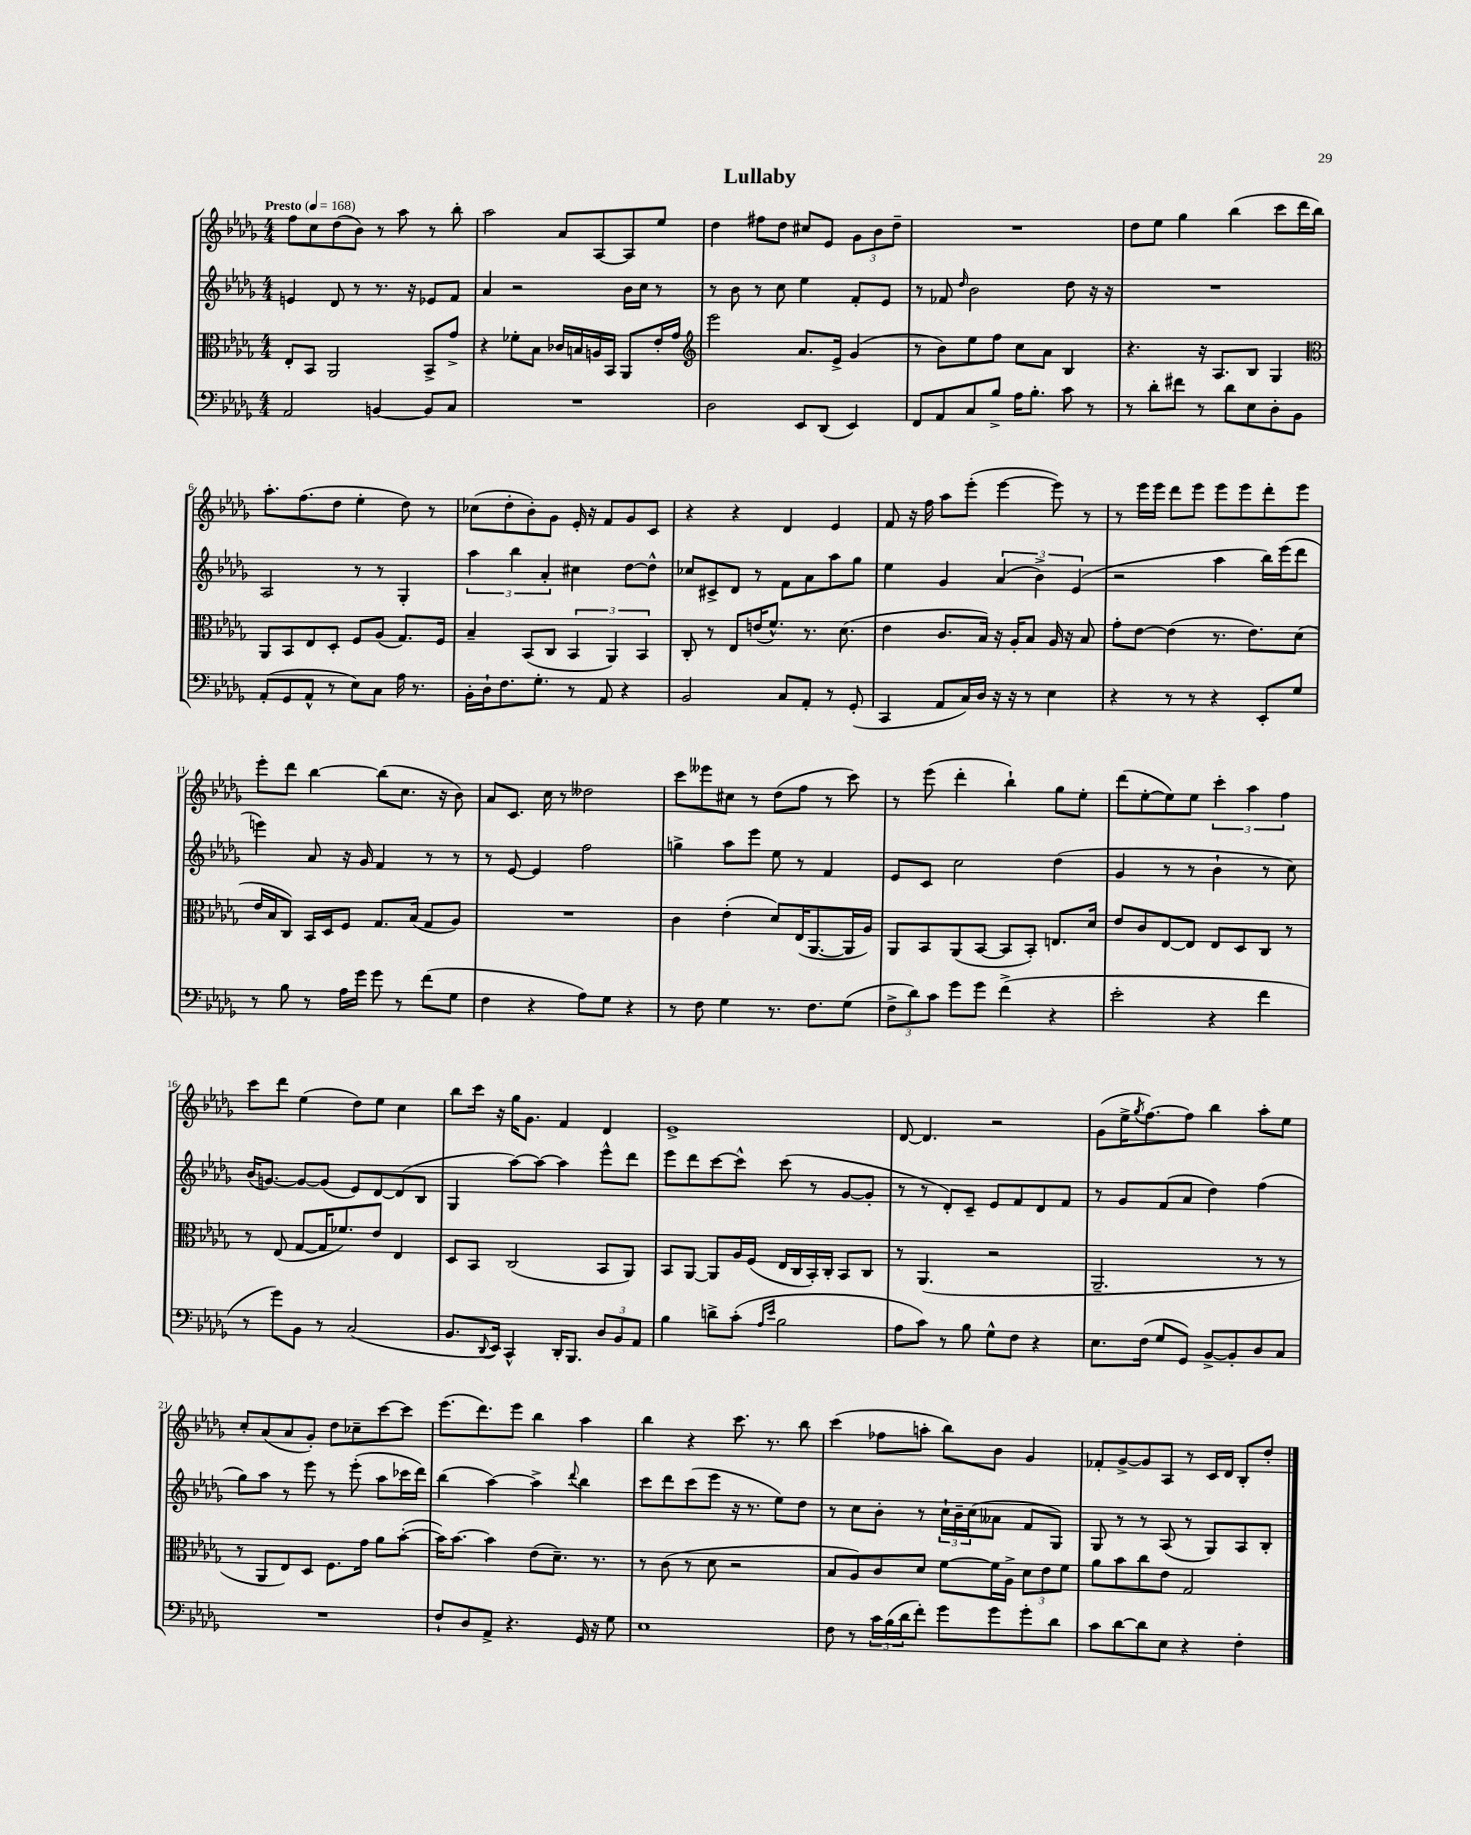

**kern	**kern	**kern	**kern
*part4	*part3	*part2	*part1
*staff4	*staff3	*staff2	*staff1
*clefF4	*clefC3	*clefG2	*clefG2
*k[b-e-a-d-g-]	*k[b-e-a-d-g-]	*k[b-e-a-d-g-]	*k[b-e-a-d-g-]
*M4/4	*M4/4	*M4/4	*M4/4
*MM168	*MM168	*MM168	*MM168
=1	=1	=1	=1
!	!	!	!LO:TX:a:B:t=Presto
2AA-/	8E-'/L	4en/	8ff\L
.	8BB-/J	.	8cc\
.	2AA-/	8d-/	(8dd-\
.	.	8r	8b-\J)
[4BBn/	.	8.r	8r
.	.	.	8aa-\
.	.	16r	.
8BB/L]	8BB-^/L	8e-X/L	8r
8C/J	8g-^/J	8f/J	8bb-'\
=2	=2	=2	=2
1r	4r	4a-/	2aa-\
.	8f-X'\L	2r	.
.	8B-\J	.	.
.	16c-X/LL	.	8a-/L
.	16Bn/	.	.
.	16An/	.	[8A-/
.	16BB-/JJ	.	.
.	8AA-/L	16b-\LL	8A-/]
.	.	16cc\JJ	.
.	16e-'/L	8r	8ee-/J
.	16g-/JJ	.	.
=3	=3	=3	=3
*	*clefG2	*	*
2D-\	2eee-\	8r	4dd-\
.	.	8b-\	.
.	.	8r	8ff#X\L
.	.	8cc\	8dd-\J
8EE-/L	8.a-/L	4ee-\	8cc#X/L
(8DD-/J	.	.	8e-/J
.	16e-^/Jk	.	.
4EE-/)	(4g-/	8f'/L	12g-\L
.	.	.	12b-\
.	.	8e-/J	.
.	.	.	12dd-~\J
=4	=4	=4	=4
8FF/L	8r	8r	1r
8AA-/	8b-\L)	8f-X/	.
.	.	16qqdd-/	.
8C/	8ee-\	2b-\	.
8B-^/J	8ff\J	.	.
16A-\KL	8cc\L	.	.
8.B-'\J	.	.	.
.	8a-\J	.	.
8c\	4B-/	8dd-\	.
8r	.	16r	.
.	.	16r	.
=5	=5	=5	=5
8r	4.r	1r	8dd-\L
8d-'\L	.	.	8ee-\J
8f#X\J	.	.	4gg-\
8r	16r	.	.
.	8.A-/L	.	.
8d-\L	.	.	(4bb-\
8E-\	8B-/J	.	.
8D-'\	4G-/	.	8ccc\L
8BB-\J	.	.	16ddd-\L
.	.	.	16bb-\JJ)
!!LO:LB:g=z
=6	=6	=6	=6
*	*clefC3	*	*
(8AA-'/L	8AA-/L	2A-/	8.aa-'\L
8GG-/	8BB-/	.	.
.	.	.	(8.ff\
8AA-^^/J	8E-/	.	.
8r	8D-'/J	.	8dd-\J
8E-\L)	8F/L	8r	4ee-'\
8C\J	(8A-/J	8r	.
16A-\	8.G-/L)	4G-'/	8dd-\)
8.r	.	.	.
.	.	.	8r
.	16F/Jk	.	.
=7	=7	=7	=7
16BB-'\LL	4B-~/	6aa-\	(8cc-X\L
16D-`\J	.	.	.
8.F\	.	.	8dd-'\
.	.	6bb-\	.
.	(8BB-/L	.	8b-'\)
8.G-'\J	.	.	.
.	.	6a-'/	.
.	8C/J	.	8g-\J
8r	6BB-/	4cc#X\	16e-'/
.	.	.	16r
8AA-/	.	.	8f/L
.	6AA-/)	.	.
4r	.	[8dd-\L	8g-/
.	6BB-/	.	.
.	.	8dd-^^\J]	8c/J
=8	=8	=8	=8
2BB-/	8C'/	8cc-X/L	4r
.	8r	8c#X^/	.
.	8E-/L	8d-/J	4r
.	(16en/K	8r	.
.	8.f^^/J)	.	.
8C/L	.	8f\L	4d-/
8AA-'/J	8.r	8a-\	.
8r	.	8aa-\	4e-/
.	(8.d-\	.	.
(8GG-'/	.	8gg-\J	.
=9	=9	=9	=9
4CC/	4e-\	4ee-\	8f/
.	.	.	16r
.	.	.	16ff\
8AA-/L	8.c/L	4g-/	8aa-\L
16C/L)	.	.	(8eee-'\J
16D-/JJ	16B-/Jk)	.	.
16r	16r	(6a-/	[4eee-\
16r	16A-'/KL	.	.
8r	8B-/J	.	.
.	.	6b-^\)	.
4E-\	16A-/	.	8eee-\])
.	16r	.	.
.	.	(6e-/	.
.	8B-/	.	8r
=10	=10	=10	=10
4r	8g-'\L	2r	8r
.	[8e-\J	.	16eee-\LL
.	.	.	16eee-\JJ
8r	(4e-\]	.	8ddd-\L
8r	.	.	8eee-\J
4r	8.r	4aa-\	8eee-\L
.	.	.	8eee-\
.	8.e-\L)	.	.
8EE-'/L	.	16bb-\LL)	8ddd-'\
.	.	(16eee-\J	.
8G-/J	(8d-\J	8ddd-\J	8eee-\J
!!LO:LB:g=z
=11	=11	=11	=11
8r	16e-/LL	4eeen\)	8eee-'\L
.	16B-/J	.	.
8B-\	8C/J)	.	8ddd-\J
8r	16BB-/LL	8a-/	[4bb-\
.	16D-/J	.	.
16A-\LL	8F/J	16r	.
16g-\JJ	.	16g-/	.
8g-\	8.G-/L	4f/	(8bb-\L]
8r	.	.	8.cc\J
.	(16B-/Jk	.	.
(8f\L	8G-/L	8r	.
.	.	.	16r
8G-\J	8A-/J)	8r	8b-\)
=12	=12	=12	=12
4F\	1r	8r	8a-/L
.	.	[8e-/	8.c/J
4r	.	4e-/]	.
.	.	.	16cc\
.	.	.	8r
8A-\L)	.	2ff\	2dd--X\
8G-\J	.	.	.
4r	.	.	.
=13	=13	=13	=13
8r	4c\	4ggn^\	8ccc\L
8F\	.	.	8eee--X\
4G-\	(4e-'\	8aa-\L	8cc#X\J
.	.	8eee-\J	8r
8.r	8d-/L)	8ee-\	(8dd-\L
.	(16E-/K	8r	8ff\J
8.F\L	[8.AA-/	.	.
.	.	4f/	8r
(8G-\J	16AA-/L]	.	8ccc\)
.	16A-/JJ)	.	.
=14	=14	=14	=14
12F^\L	8AA-/L	8e-/L	8r
12d-\)	.	.	.
.	8BB-/	8c/J	(8eee-\
12c\J	.	.	.
8g-\L	(8AA-/	2cc\	4ddd-'\
8g-\J	[8BB-/J	.	.
(4f^\	8BB-/L]	.	4bb-`\)
.	8BB-'/J)	.	.
4r	8.En/L	(4dd-\	8gg-\L
.	.	.	8ee-'\J
.	16d-/Jk	.	.
=15	=15	=15	=15
2e-'\	8e-/L	4g-/	(8ddd-\L
.	8c/	.	[8ee-'\
.	[8E-/	8r	8ee-\])
.	8E-/J]	8r	8ee-\J
4r	8E-/L	4b-`\	6ccc'\
.	8D-/	.	.
.	.	.	6aa-\
4f\	8C/J	8r	.
.	.	.	6ff\
.	8r	8cc\)	.
!!LO:LB:g=z
=16	=16	=16	=16
8r	8r	(16b-/KL	8ccc\L
.	.	[8.gn/J)	.
8g-\L)	(8E-/	.	8ddd-\J
8BB-\J	[8G-/L	8g/L_	(4ee-\
8r	16G-/K]	(8g/J]	.
.	8.f-X/)	.	.
(2C/	.	8e-/L)	8dd-\L)
.	8e-/J	[8d-/	8ee-\J
.	4E-/	(8d-/]	4cc\
.	.	8B-/J	.
=17	=17	=17	=17
8.BB-/L	8D-/L	4G-/	8bb-\L
.	8BB-/J	.	16ccc\Jk
8qqDD-/	.	.	.
16EE-/Jk)	.	.	16r
4CC^^/	(2C/	[8aa-\L)	16gg-\KL
.	.	.	8.g-\J
.	.	8aa-\J_	.
16DD-'/KL	.	4aa-\]	4f/
8.BBB-/J	.	.	.
12D-/L	8BB-/L	8eee-^^\L	4d-/
12BB-/	.	.	.
.	8AA-/J)	8ddd-\J	.
12AA-/J	.	.	.
=18	=18	=18	=18
4B-\	8BB-/L	8eee-\L	1e-^
.	[8AA-/J	8ddd-\	.
8dn^\L	8AA-/L]	[8ccc\	.
(8c'\J	16A-/L	8ccc^^\J]	.
.	(16F/JJ	.	.
16qqA-/LL	.	.	.
16qqe-/JJ	.	.	.
2B-\	16E-/LL	(8ccc\	.
.	16C/	.	.
.	16BB-'/)	8r	.
.	16C'/JJ	.	.
.	8BB-/L	[8g-/L	.
.	8C/J	8g-'/J]	.
=19	=19	=19	=19
8A-\L	8r	8r	[8d-/
8c\J)	(4.AA-/	8r	4.d-/]
8r	.	8d-'/L)	.
8B-\	.	8c~/J	.
8G-^^\L	2r	8e-/L	2r
8F\J	.	8f/	.
4r	.	8d-/	.
.	.	8f/J	.
=20	=20	=20	=20
8.E-\L	2.AA-~/	8r	(8g-\L
.	.	8g-/L	16ee-^\K
.	.	.	8qgg-/
(16F\Jk	.	.	[8.ff\)
8G-/L	.	(8f/	.
8GG-/J)	.	8a-/J	8ff\J]
[8BB-^/L	.	4dd-\)	4bb-\
8BB-'/]	.	.	.
8D-/	8r	(4ff\	8aa-'\L
8C/J	8r	.	8ee-\J
!!LO:LB:g=z
=21	=21	=21	=21
1r	8r	8gg-\L)	8cc'/L
.	8AA-/L	8aa-\J	(8a-/
.	8E-/)	8r	8a-/
.	8D-/J	8eee-\	8g-'/J)
.	8.F\L	8r	8dd-\L
.	.	(8eee-'\	8cc-X~\
.	16g-\Jk	.	.
.	8a-\L	8aa-\L	[8ccc\
.	([8b-'\J	16ccc-X\L	8ccc\J]
.	.	16ddd-\JJ)	.
=22	=22	=22	=22
8F`/L	16b-\KL])	(4bb-\	(8.eee-\L
.	[8.b-\J	.	.
8D-/	.	.	.
.	.	.	8.ddd-\)
8AA-^/J	4b-\]	[4aa-\)	.
4.r	.	.	8eee-\J
.	(8e-\L	4aa-^\]	4bb-\
.	8.d-~\J)	.	.
.	.	8qqddd-/	.
16GG-/	.	4bb-\	4aa-\
16r	8.r	.	.
8G-\	.	.	.
=23	=23	=23	=23
1E-	8r	8ccc\L	4bb-\
.	(8c\	8ddd-\	.
.	8r	(8ccc\	4r
.	8d-\	8eee-\J	.
.	2r	16r	8.ccc\
.	.	8.r	.
.	.	.	8.r
.	.	8ee-\L)	.
.	.	8dd-\J	8bb-\
=24	=24	=24	=24
8F\	8B-/L	8r	(4ccc\
8r	8A-/)	8cc\L	.
24c\LL	8c/	8b-'\J	8ff-X\L
(24B-\	.	.	.
24d-\J	.	.	.
8f'\J)	8d-/J	8r	8aan'\J
8g-\L	[8f\L	24cc`\LL	8bb-\L)
.	.	24b-~\	.
.	.	(24cc\J	.
8g-\	16f\L]	8a--X\J	8b-\J
.	16A-^\JJ	.	.
8g-'\	12d-\L	8f/L	4g-/
.	12e-\	.	.
8d-\J	.	8G-/J)	.
.	12f\J	.	.
=25	=25	=25	=25
8c\L	8a-\L	8G-/	8f-X'/L
[8d-\	8b-\	8r	[8g-^/
8d-\]	8cc\	8r	8g-/]
8E-\J	8e-\J	(8A-/	8A-/J
4r	2G-/	8r	8r
.	.	8G-/L)	16c/LL
.	.	.	16d-/JJ
4F'\	.	8A-/	8B-'/L
.	.	8B-'/J	8dd-'/J
==	==	==	==
*-	*-	*-	*-
